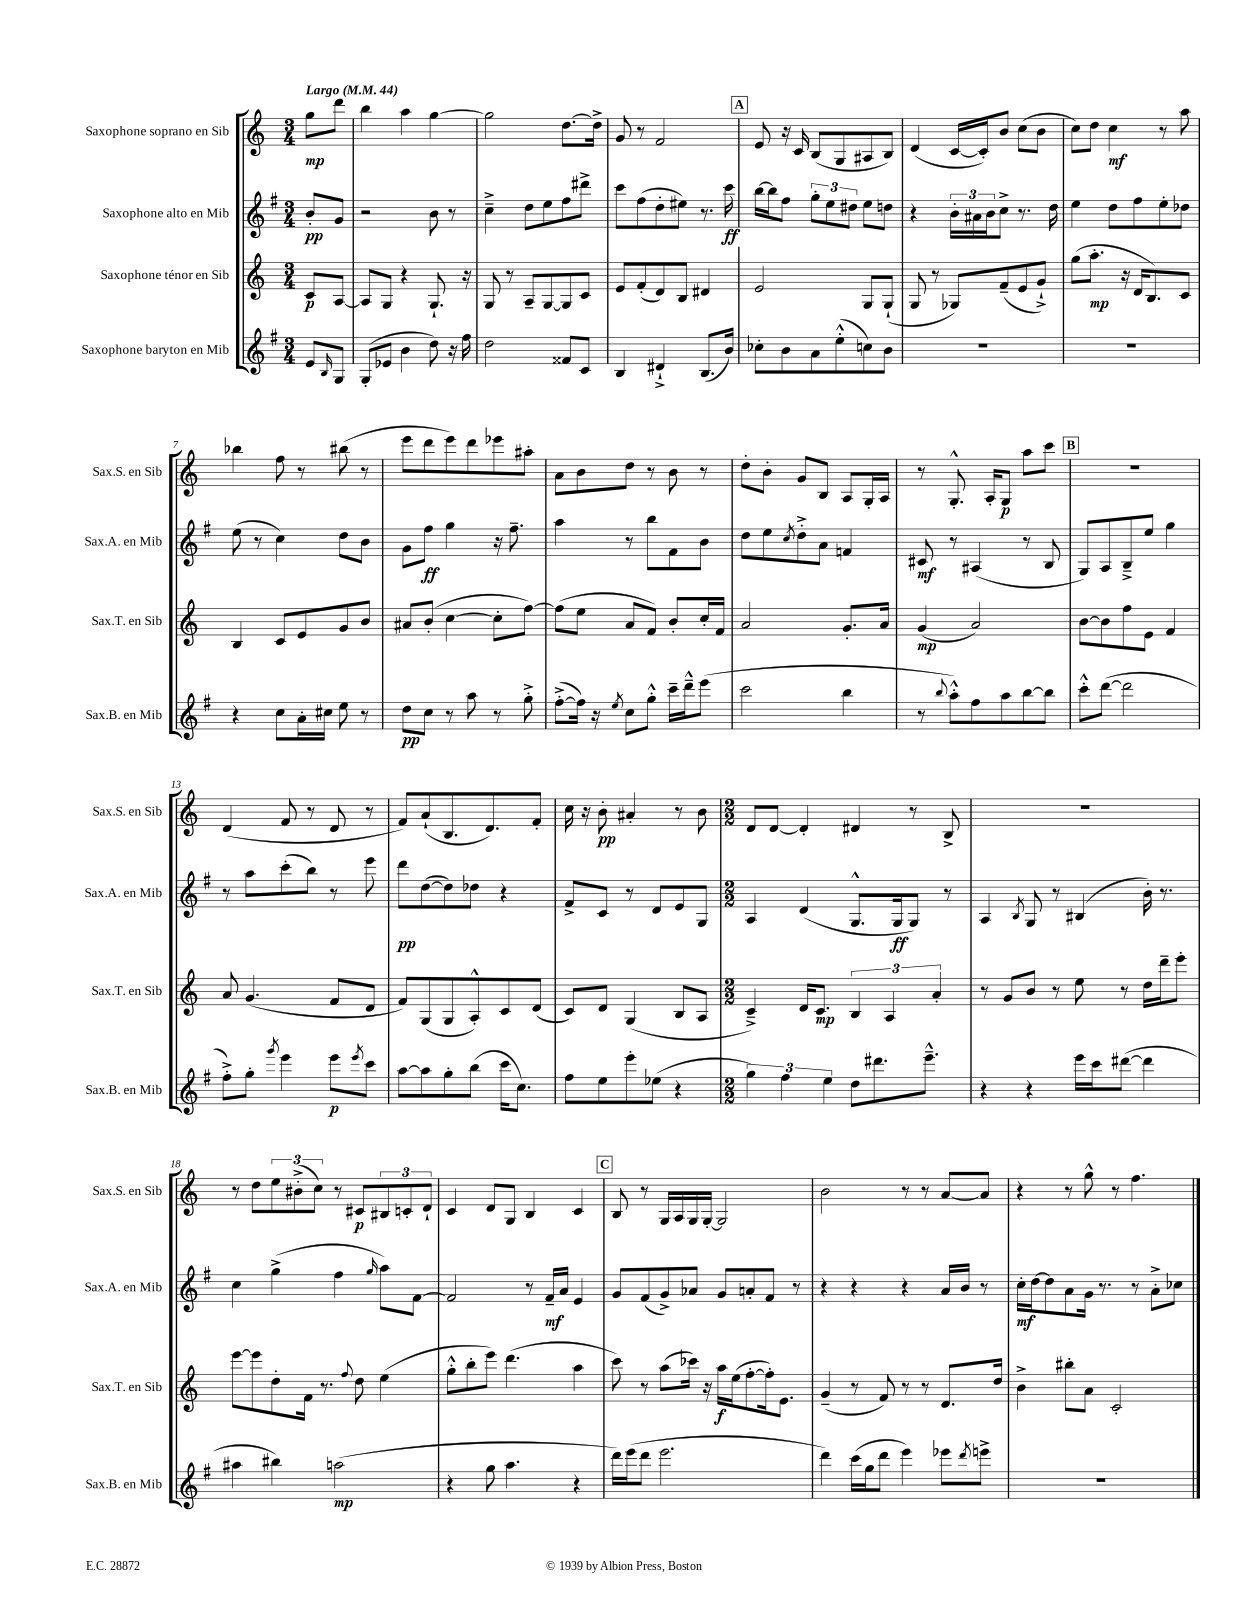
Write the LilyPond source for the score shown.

<<
\new StaffGroup <<
\new Staff = "s0" \with { instrumentName = "Saxophone soprano en Sib" shortInstrumentName = "Sax.S. en Sib" } {
    \clef treble \key c \major \numericTimeSignature \time 3/4 \partial 4 \tempo "Largo" 4 = 44
    g''8\mp d'''8 |
    b''4 a''4 g''4~ |
    g''2 d''8.~ d''16-> |
    g'8 r8 f'2 |
    \mark \markup { \box "A" } e'8 r16 c'16 b8( g8 ais8 b8) |
    d'4( c'16~ c'16-.) b'8 c''8( b'8 |
    c''8) d''8 c''4\mf r8 a''8 |
    bes''4 f''8 r8 bis''8( r8 |
    e'''8 d'''8 e'''8) d'''8 ees'''8 ais''8-. |
    a'8 b'8 d''8 r8 b'8 r8 |
    d''8-. b'8-. g'8 b8 a8 g16-. a16 |
    r8 g8.-.-^ a16-. g8\p a''8 c'''8 |
    \mark \markup { \box "B" } R2. |
    d'4( f'8 r8 d'8 r8 |
    f'8) a'8-!( b8. d'8.) f'8-. |
    c''16 r16 b'8-.\pp ais'4-. r8 b'8 |
    \numericTimeSignature \time 2/2 d'8 d'8~ d'4-. dis'4 r8 b8-> |
    r1 |
    r8 d''8 \tuplet 3/2 { e''8 bis'8-.->( c''8) } r8 cis'8\p \tuplet 3/2 { bis8 c'8-. d'8-! } |
    c'4 d'8 g8 b4 c'4 |
    \mark \markup { \box "C" } b8 r8 g16 a16 g16 g16~-. g2 |
    b'2 r8 r8 a'8~ a'8 |
    r4 r8 g''8-^ r8 f''4. \bar "|." |
}
\new Staff = "s1" \with { instrumentName = "Saxophone alto en Mib" shortInstrumentName = "Sax.A. en Mib" } {
    \clef treble \key g \major \numericTimeSignature \time 3/4 \partial 4
    b'8-.\pp g'8 |
    r2 b'8 r8 |
    c''4---> d''8 e''8 fis''8 dis'''8-> |
    c'''8 fis''8( d''8-. eis''8) r8. c'''16\ff |
    \mark \markup { \box "A" } b''16~ b''16 fis''8 \tuplet 3/2 { g''8-. e''8 dis''8 } e''8 d''8 |
    r4 \tuplet 3/2 { b'16-. ais'16 b'16 } c''8-> r8. d''16 |
    e''4 d''8 fis''8 e''8-. des''8 |
    e''8( r8 c''4) d''8 b'8 |
    g'8 fis''8\ff g''4 r16 fis''8.-- |
    a''4 r8 b''8 fis'8 b'8 |
    d''8 e''8 \acciaccatura { c''8 } d''8-.-> a'8 f'4 |
    cis'8\mf r8 ais4( r8 b8 |
    \mark \markup { \box "B" } g8) a8 b8---> e''8 g''4 |
    r8 a''8 c'''8-.( b''8) r8 e'''8 |
    d'''8\pp d''8~( d''8) des''8 r4 |
    fis'8-> c'8 r8 d'8 e'8 g8 |
    \numericTimeSignature \time 2/2 a4 d'4( g8.-^ g16\ff g8) r8 |
    a4 \acciaccatura { b8 } g8 r8 bis4( b'16-.) r8. |
    c''4 g''4->( fis''4 \grace { g''16 } a''8) fis'8~ |
    fis'2 r8 fis'16--\mf a'16 e'4 |
    \mark \markup { \box "C" } g'8 fis'8( g'8->) aes'8 g'8 a'8-. fis'8 r8 |
    r4 r4 r4 a'16 b'16 r8 |
    c''16-.\mf d''16~ d''8 a'8 g'16 r8. r8 a'8-.-> ces''8 \bar "|." |
}
\new Staff = "s2" \with { instrumentName = "Saxophone ténor en Sib" shortInstrumentName = "Sax.T. en Sib" } {
    \clef treble \key c \major \numericTimeSignature \time 3/4 \partial 4
    c'8\p a8~ |
    a8 g8 r4 g8.-! r16 |
    g8 r8 a8-- g8~ g8 c'8 |
    e'8 f'8-.( d'8) b8 dis'4 |
    \mark \markup { \box "A" } e'2 g8 g8-!( |
    g8 r8 ges8) f'8--( e'8 g'8-!->) |
    g''8( a''8.-.\mp r16 d'16 b8.) c'8 |
    b4 c'8 e'8 g'8 b'8 |
    ais'8 b'8-.( c''4~ c''8-. f''8~) |
    f''8( e''8 a'8 f'8) b'8-. c''16-. f'16 |
    a'2 g'8.-. a'16 |
    g'4\mp( a'2) |
    \mark \markup { \box "B" } b'8~ b'8 f''8 e'8 f'4 |
    a'8 g'4.( f'8 d'8 |
    f'8) g8( g8 a8-.-^) c'8 d'8( |
    c'8) d'8 g4( b8 a8 |
    \numericTimeSignature \time 2/2 c'4--->) d'16 c'8.\mp \tuplet 3/2 { b4 a4 a'4-. } |
    r8 g'8 b'8 r8 e''8 r8 d''16 d'''16-- e'''8-. |
    e'''8~ e'''8 d''8-. f'16 r8. \appoggiatura { f''8 } d''8 e''4( |
    g''8-.-^ b''8-. e'''8) d'''4.( a''4 |
    \mark \markup { \box "C" } c'''8) r8 a''8( ces'''16) r16 a''16\f e''16( f''8~-. f''16-.) e'8. |
    g'4--( r8 f'8) r8 r8 d'8. d''16 |
    b'4-> bis''8-. a'8 c'2-. \bar "|." |
}
\new Staff = "s3" \with { instrumentName = "Saxophone baryton en Mib" shortInstrumentName = "Sax.B. en Mib" } {
    \clef treble \key g \major \numericTimeSignature \time 3/4 \partial 4
    e'8 \grace { b16 } g8 |
    g8-.( ees'8 b'4 d''8) r16 fis''16 |
    d''2 fisis'8 c'8 |
    b4 dis'4-!-> b8.( b'16) |
    \mark \markup { \box "A" } ces''8-. b'8 a'8 e''8-.-^( c''8) b'8 |
    R2. |
    R2. |
    r4 c''8 a'16-. cis''16 e''8 r8 |
    d''8\pp c''8 r8 a''8 r8 g''8-.-> |
    fis''8~-.->( fis''16) r16 \acciaccatura { e''8 } c''8 g''8-.-^ c'''16-- d'''16---^ e'''8( |
    c'''2 b''4 |
    r8 \appoggiatura { b''8 } a''8-.-^) fis''8 a''8 b''8~ b''8 |
    \mark \markup { \box "B" } c'''8-.-^ d'''8~( d'''2 |
    fis''8-.->) g''8-. \acciaccatura { g'''8 } e'''4 e'''8\p \acciaccatura { e'''8 } c'''8 |
    a''8~ a''8 g''8-. b''8( c'''16 c''8.) |
    fis''8 e''8 e'''8-. ees''8( r4 |
    \numericTimeSignature \time 2/2 \tuplet 3/2 { g''4) fis''4 e''4 } d''8 dis'''8. e'''8.---^ |
    r4 r4 e'''16 c'''16 dis'''8~( dis'''4 |
    ais''4 bis''4) a''2\mp( |
    r4 g''8 a''4. r4 |
    \mark \markup { \box "C" } d'''16) e'''16( d'''8 e'''2. |
    d'''4) c'''16( g''16 d'''8 e'''4) ees'''8 \acciaccatura { d'''8 } e'''8-> |
    r1 \bar "|." |
}
>>
>>
